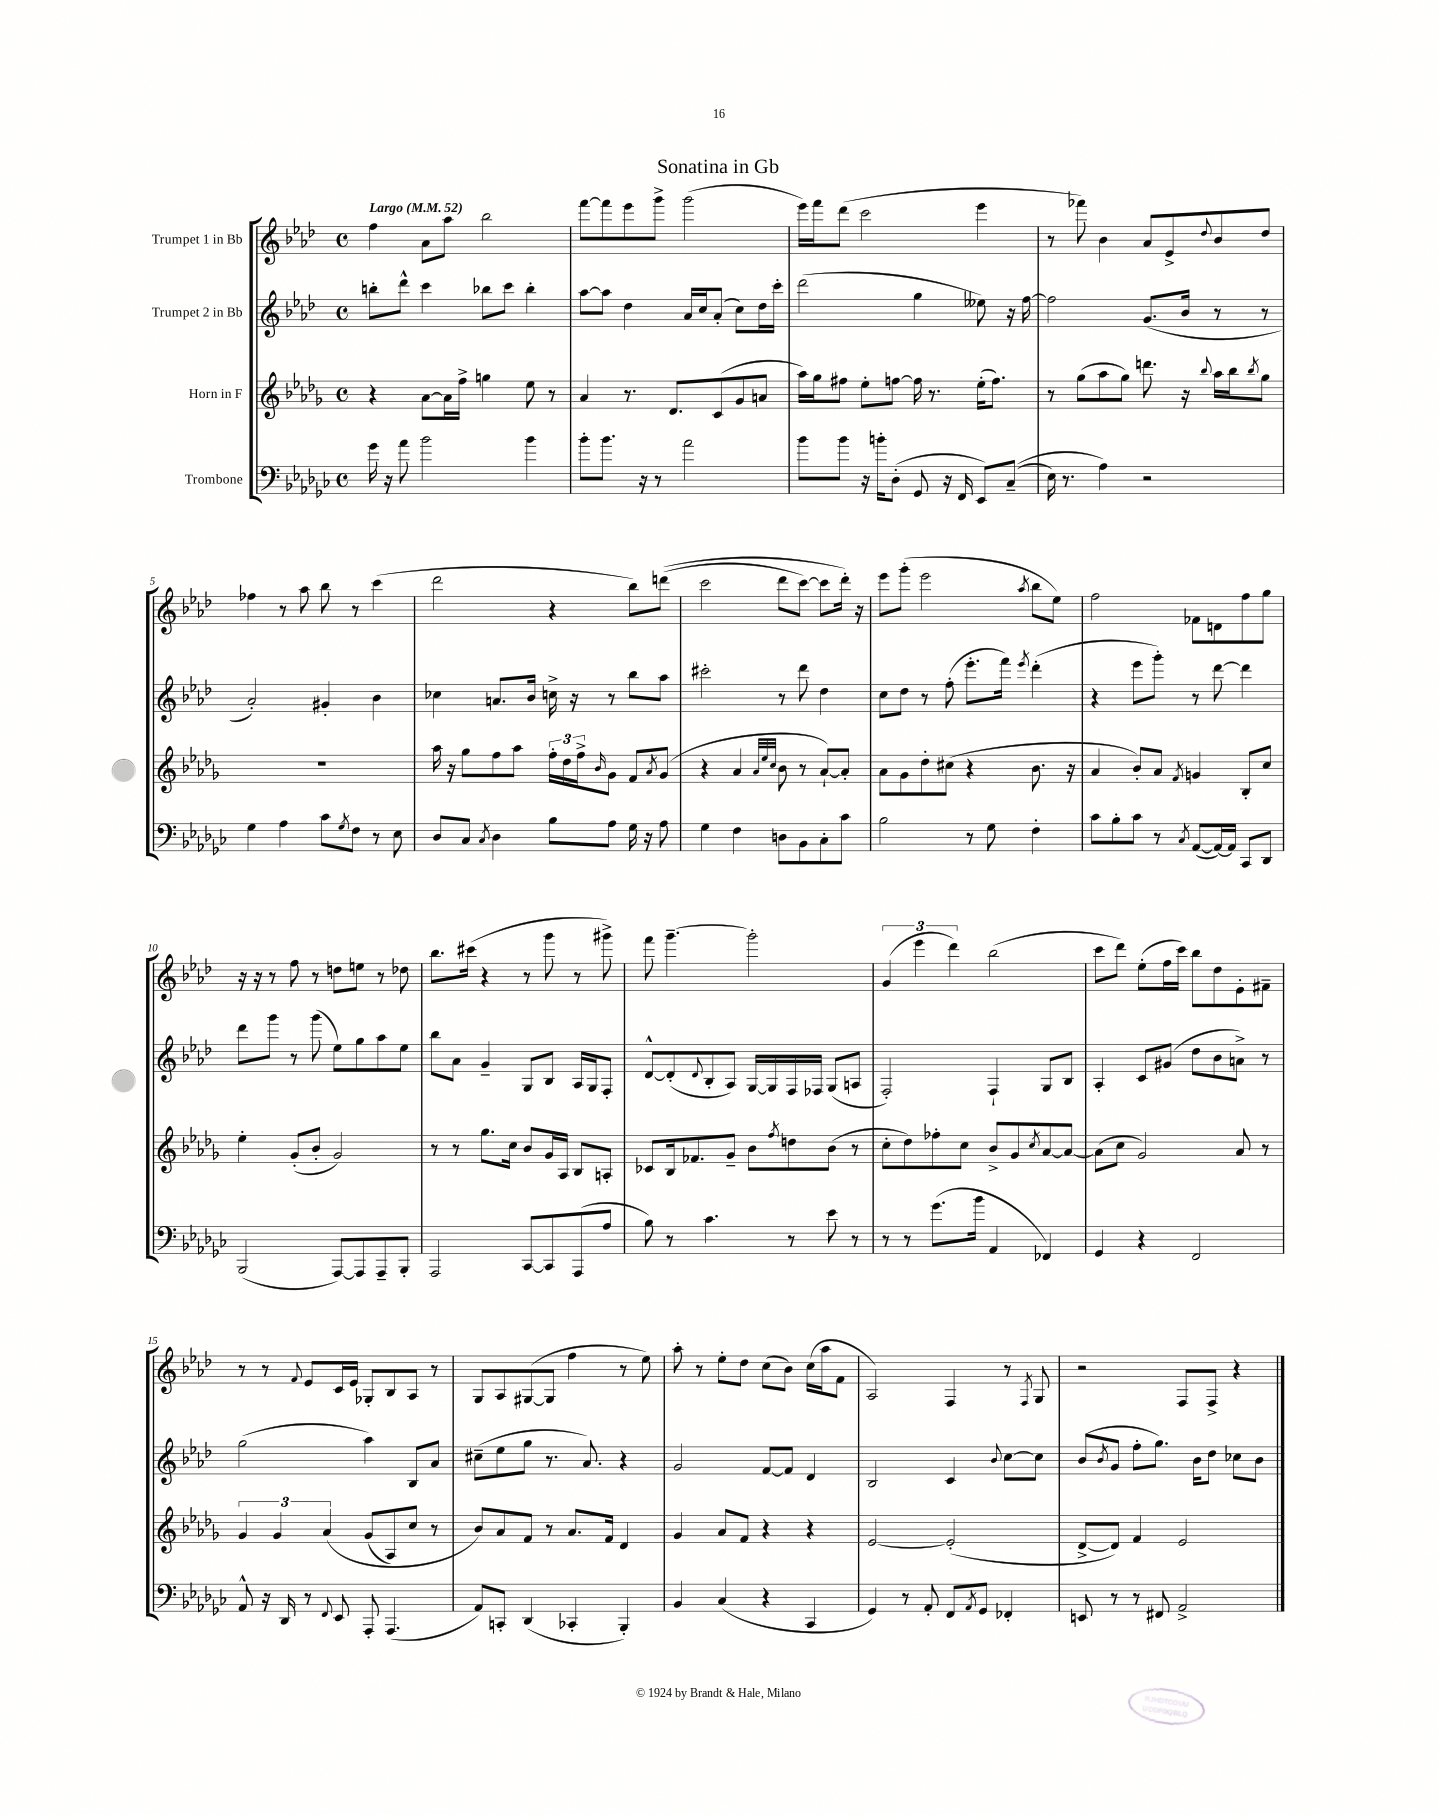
\header { title = "Sonatina in Gb" }
<<
\new StaffGroup <<
\new Staff = "s0" \with { instrumentName = "Trumpet 1 in Bb" } {
    \clef treble \key aes \major \defaultTimeSignature \time 4/4 \tempo "Largo" 4 = 52
    f''4 aes'8 aes''8 bes''2 |
    f'''8~ f'''8 ees'''8 g'''8-> g'''2( |
    ees'''16) f'''16 des'''8( c'''2 ees'''4 |
    r8 fes'''8) bes'4 aes'8 ees'8-> \appoggiatura { des''8 } bes'8 des''8 |
    fes''4 r8 aes''8 bes''8 r8 c'''4( |
    des'''2 r4 bes''8) d'''8(\( |
    c'''2 des'''8 c'''8~) c'''8 des'''16-.\) r16 |
    ees'''8 g'''8-.( ees'''2 \acciaccatura { aes''8 } bes''8 ees''8) |
    f''2 fes'8 d'8 f''8 g''8 |
    r16 r16 r8 f''8 r8 d''8 e''8 r8 des''8 |
    bes''8. cis'''16( r4 r8 g'''8 r8 gis'''8->) |
    f'''8 g'''4.~-- g'''2-. |
    \tuplet 3/2 { g'4( ees'''4 des'''4) } bes''2( |
    c'''8 des'''8) ees''8-.( f''16 c'''16) bes''8 des''8 ees'8-. fis'8-- |
    r8 r8 \appoggiatura { f'8 } ees'8 c'16 ees'16 ges8-. bes8 aes8 r8 |
    g8 aes8 gis8~( gis8 f''4 r8 ees''8) |
    aes''8-. r8 ees''8-. des''8 c''8( bes'8) c''16( aes''16 f'8 |
    aes2) f4 r8 \acciaccatura { f8 } g8 |
    r2 f8 f8-> r4 \bar "|." |
}
\new Staff = "s1" \with { instrumentName = "Trumpet 2 in Bb" } {
    \clef treble \key aes \major \defaultTimeSignature \time 4/4
    b''8-. des'''8-^ c'''4 bes''8 c'''8 bes''4-. |
    aes''8~ aes''8 des''4 aes'16 c''16 aes'8-.( c''8) des''16 c'''16-. |
    des'''2( g''4 eeses''8) r16 f''16~ |
    f''2 g'8.( bes'16 r8 r8 |
    aes'2-.) gis'4-. bes'4 |
    ces''4 a'8. bes'16 c''16-> r16 r8 bes''8 aes''8 |
    cis'''2-. r8 des'''8 des''4 |
    c''8 des''8 r8 f''8-.( ees'''8.-. f'''16) \acciaccatura { ees'''8 } des'''4-.( |
    r4 ees'''8 g'''8-.) r8 des'''8~ des'''4 |
    des'''8 g'''8 r8 g'''8( ees''8) g''8 aes''8 ees''8 |
    bes''8 aes'8 g'4-- g8 bes8 aes16 g16 f8-. |
    des'8~-^ des'8-.( \appoggiatura { des'8 } bes8-. aes8) g16~ g16 f16 fes16 g8( a8 |
    f2-.) f4-! g8 bes8 |
    aes4-. c'8 gis'8( des''8 bes'8 a'8->) r8 |
    g''2( aes''4) bes8 aes'8 |
    cis''8--( ees''8 g''8 r8. aes'8.) r4 |
    g'2 f'8~ f'8 des'4 |
    bes2 c'4 \appoggiatura { bes'8 } c''8~ c''8 |
    bes'8( \acciaccatura { bes'8 } g'8 f''8-. g''8.) bes'16 des''8 ces''8 bes'8 \bar "|." |
}
\new Staff = "s2" \with { instrumentName = "Horn in F" } {
    \clef treble \key des \major \defaultTimeSignature \time 4/4
    r4 aes'8~ aes'16 f''16-> g''4 ees''8 r8 |
    aes'4 r8. des'8. c'8( ges'8 a'8 |
    aes''16) ges''16 fis''8 ees''8-. f''8~ f''16 r8. ees''16-.( f''8.) |
    r8 ges''8( aes''8 ges''8) d'''8. r16 \appoggiatura { bes''8 } aes''16 bes''16 \acciaccatura { bes''8 } ges''8 |
    R1 |
    aes''16 r16 ges''8 f''8 aes''8 \tuplet 3/2 { f''16-. des''16 f''16-> } \grace { bes'16 } ges'8 f'8 \acciaccatura { aes'8 } ges'8( |
    r4 aes'4 \grace { aes'32 ees''32 c''32 } bes'8 r8 aes'8~-!) aes'8-. |
    aes'8 ges'8 des''8-. cis''8( r4 bes'8. r16 |
    aes'4 bes'8-.) aes'8 \acciaccatura { f'8 } g'4 bes8-. c''8 |
    ees''4-. ges'8-.( bes'8-. ges'2) |
    r8 r8 ges''8. c''16 bes'8 ges'16 aes16 bes8 a8-. |
    ces'8 bes16 fes'8. ges'8-- bes'8 \acciaccatura { f''8 } d''8 bes'8( r8 |
    c''8-. des''8) fes''8-. c''8 bes'8-> ges'8 \acciaccatura { c''8 } aes'8~ aes'8~ |
    aes'8( c''8 ges'2) aes'8 r8 |
    \tuplet 3/2 { ges'4 ges'4 aes'4\( } ges'8( aes8) c''8 r8 |
    bes'8\) aes'8 f'8 r8 aes'8. f'16 des'4 |
    ges'4 aes'8 f'8 r4 r4 |
    ees'2~ ees'2-.( |
    des'8~-> des'8) f'4 ees'2 \bar "|." |
}
\new Staff = "s3" \with { instrumentName = "Trombone" } {
    \clef bass \key ges \major \defaultTimeSignature \time 4/4
    ges'16 r16 aes'8 bes'2 bes'4 |
    bes'8-. bes'8. r16 r8 aes'2 |
    bes'8 bes'8 r16 b'16-. des8-.( ges,8 r16 f,16 ees,8) ces8--(\( |
    ees16) r8. aes4\) r2 |
    ges4 aes4 ces'8 \acciaccatura { ges8 } f8 r8 ees8 |
    des8 ces8 \acciaccatura { ces8 } des4 bes8 aes8 ges16 r16 aes8 |
    ges4 f4 d8 bes,8 ces8-. ces'8 |
    bes2 r8 ges8 f4-. |
    ces'8 bes8-. ces'8 r8 \acciaccatura { ces8 } aes,8~( aes,16~) aes,16 ces,8 des,8 |
    bes,,2( aes,,8~) aes,,8 aes,,8-- bes,,8-. |
    aes,,2 ces,8~ ces,8 aes,,8( aes8 |
    bes8) r8 ces'4. r8 ees'8 r8 |
    r8 r8 ges'8.( bes'16 aes,4 fes,4) |
    ges,4 r4 f,2 |
    aes,8-^ r16 des,16 r8 \appoggiatura { f,8 } ees,8 aes,,8-. aes,,4.( |
    aes,8) c,8-. des,4( ces,4-. bes,,4-.) |
    bes,4 ces4( r4 ces,4 |
    ges,4) r8 aes,8-. f,8 \acciaccatura { aes,8 } ges,8 fes,4-. |
    e,8 r8 r8 fis,8 aes,2-> \bar "|." |
}
>>
>>
